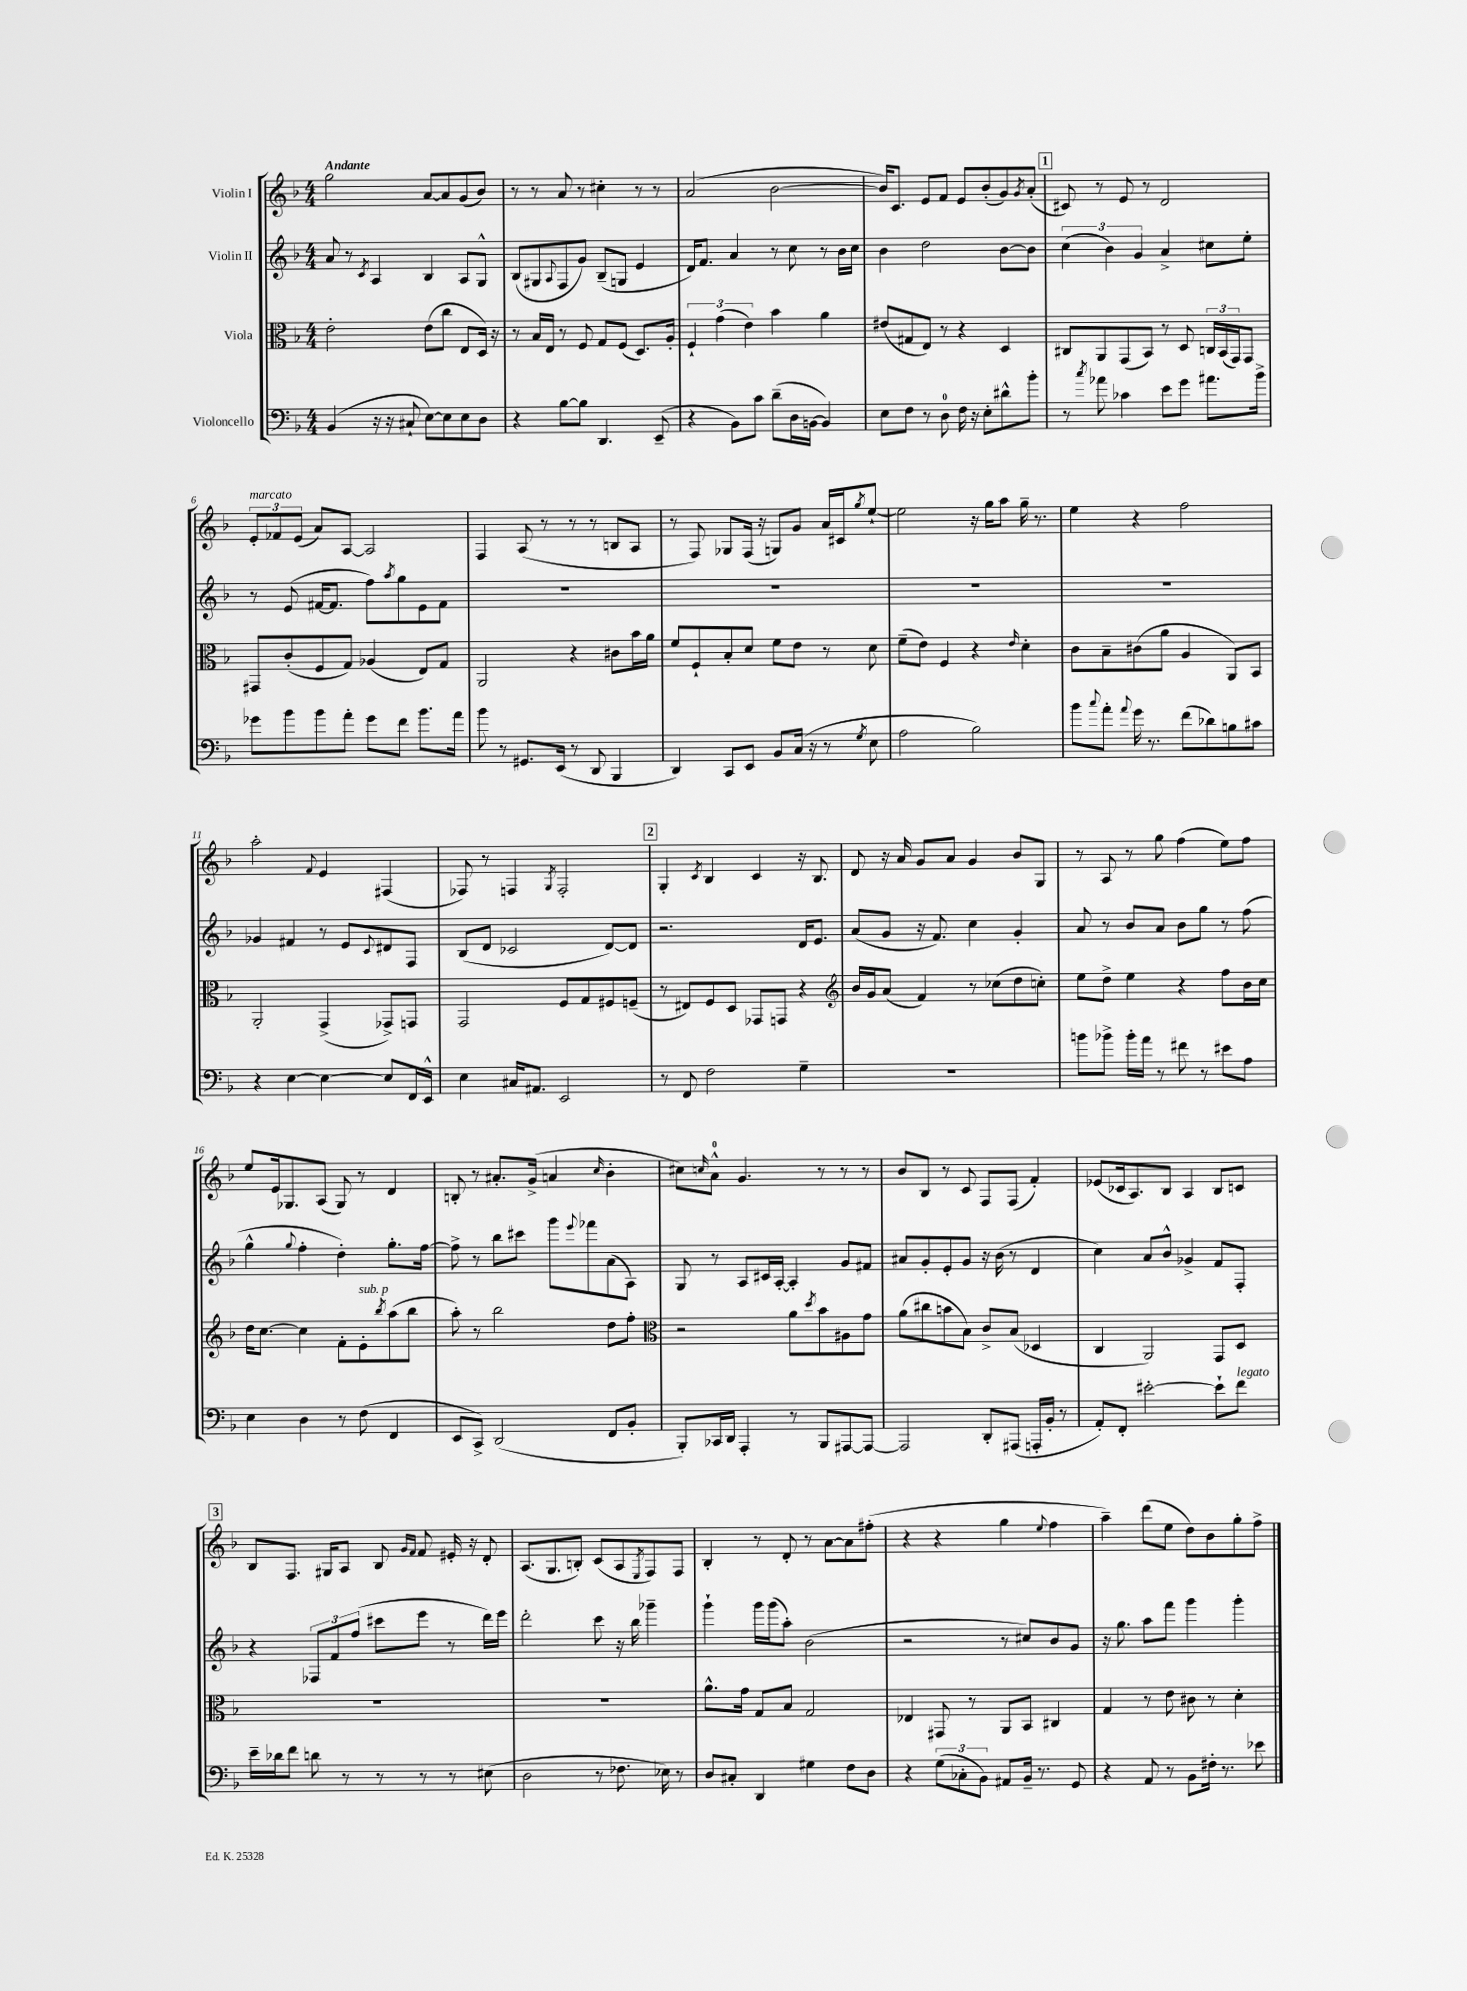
<<
\new StaffGroup <<
\new Staff = "s0" \with { instrumentName = "Violin I" } {
    \clef treble \key f \major \numericTimeSignature \time 4/4 \tempo "Andante"
    g''2 a'8~ a'8 g'8( bes'8) |
    r8 r8 a'8 r8 cis''4-. r8 r8 |
    a'2( bes'2~ |
    bes'16) c'8. e'8 f'8 e'8 bes'8-.( g'8) \acciaccatura { g'8 } a'8-.( |
    \mark \markup { \box "1" } cis'8) r8 e'8 r8 d'2 |
    \tuplet 3/2 { e'8-.^\markup { \italic "marcato" } fes'8 e'8( } a'8) a8~ a2 |
    f4 a8( r8 r8 r8 b8 a8 |
    r8 f8) ges8 f16( r16 g8) g'8 a'16 cis'16 \acciaccatura { g''8 } e''8~-! |
    e''2 r16 g''16 a''8 g''16-- r8. |
    e''4 r4 f''2 |
    a''2-. \appoggiatura { f'8 } e'4 fis4( |
    fes8) r8 f4 \acciaccatura { g8 } f2-. |
    \mark \markup { \box "2" } g4-. \acciaccatura { c'8 } bes4 c'4 r16 bes8. |
    d'8 r16 a'16 g'8 a'8 g'4 bes'8 g8 |
    r8 a8 r8 g''8 f''4( e''8) f''8 |
    e''8 e'16 ges8. a8( ges8) r8 d'4 |
    b8-. r8 ais'8.-. g'16->( a'4 \grace { c''16 } bes'4-. |
    cis''8) \grace { c''16 } a'8-0-^ g'4. r8 r8 r8 |
    bes'8 bes8 r8 c'8 f8 f8( f'4-.) |
    ees'8( ces'16 a8.) bes8 a4 bes8 c'8 |
    \mark \markup { \box "3" } bes8 f8. gis16 a8 bes8 \grace { g'16 f'16 } f'8 eis'16-. r16 d'8-. |
    a8.( g8. b8-.) c'8( a8 \acciaccatura { e8 } f8) f8 |
    bes4-. r8 d'8-. r8 a'8~ a'8 fis''8-.( |
    r4 r4 g''4 \appoggiatura { e''8 } f''4 |
    a''4--) d'''8( e''8 d''8) bes'8 g''8-. f''8-> \bar "|." |
}
\new Staff = "s1" \with { instrumentName = "Violin II" } {
    \clef treble \key f \major \numericTimeSignature \time 4/4
    a'8 r8 \acciaccatura { c'8 } a4 bes4 a8 g8-^ |
    bes8( gis8 \appoggiatura { a8 } f8 g'8) bes8--( g8 e'4 |
    d'16) f'8. a'4 r8 c''8 r8 bes'16 c''16 |
    bes'4 d''2 bes'8~ bes'8 |
    \mark \markup { \box "1" } \tuplet 3/2 { c''4( bes'4) g'4 } a'4-> cis''8 e''8-. |
    r8 e'8( fis'16~ fis'8. f''8) \acciaccatura { a''8 } g''8 e'8 fis'8 |
    R1 |
    R1 |
    R1 |
    R1 |
    ges'4 fis'4 r8 e'8 \appoggiatura { c'8 } dis'8 f8 |
    bes8( d'8 ces'2 d'8~) d'8 |
    \mark \markup { \box "2" } r2. d'16 e'8. |
    a'8( g'8 r16 f'8.) c''4 g'4-. |
    a'8 r8 bes'8 a'8 bes'8 g''8 r8 f''8( |
    g''4-^ \appoggiatura { g''8 } f''4-. d''4-.) g''8.-. f''16~ |
    f''8-> r8 bes''8 cis'''8 g'''8 \appoggiatura { e'''8 } fes'''8 a'8( a8) |
    g8 r8 a8 cis'16 a16~-. a4-. g'8 fis'8 |
    ais'8 g'8-. e'8-. g'8 r16 bes'16( r8 d'4 |
    c''4) a'8 bes'8-^ ges'4-> f'8 f8-. |
    \mark \markup { \box "3" } r4 \tuplet 3/2 { fes8 f'8 f''8( } cis'''8 e'''8 r8 d'''16) e'''16 |
    d'''2-. c'''8 r16 bes''16 ges'''4-- |
    g'''4-! g'''16 g'''16( a''8-.) bes'2( |
    r2 r8 cis''8) bes'8 g'8 |
    r16 g''8. a''8 f'''8 g'''4 g'''4-. \bar "|." |
}
\new Staff = "s2" \with { instrumentName = "Viola" } {
    \clef alto \key f \major \numericTimeSignature \time 4/4
    e'2-. e'8( c''8 e8 d16) r16 |
    r8 bes16 e16 r8 f8 g8 f8( d8.) a16-. |
    \tuplet 3/2 { f4-! g'4( e'4) } bes'4 a'4 |
    eis'8( gis8 e8) r8 r4 d4 |
    \mark \markup { \box "1" } cis8 a,8 g,8( bes,8) r8 d8 \tuplet 3/2 { c16 bes,16( g,16) } g,8 |
    gis,8 c'8-.( f8 g8) aes4( e8) g8 |
    a,2 r4 cis'8 bes'16 a'16 |
    f'8 f8-! bes8-. d'8 f'8 e'8 r8 d'8 |
    f'8--( e'8) f4 r4 \grace { e'16 } d'4-. |
    c'8 bes8-- cis'8( a'8 a4 a,8) bes,8 |
    a,2-. g,4->( ges,8->) g,8 |
    g,2 f8 g8 fis8 f8--( |
    \mark \markup { \box "2" } r8 eis8) f8 d8 ges,8 g,8 r4 |
    \clef treble bes'16 g'16 a'8( f'4) r8 ces''8( d''8 c''8-.) |
    e''8 d''8-> e''4 r4 f''8 bes'16 c''16 |
    d''16 c''8.~ c''4 f'8-. e'8-.^\markup { \italic "sub. p" } \acciaccatura { bes''8 } a''8( bes''8 |
    a''8-.) r8 bes''2 d''8 f''8-. |
    \clef alto r2 a'8 \acciaccatura { d''8 } bes'8 ais8 g'8 |
    a'8( cis''8 b'8 bes8) c'8-> bes8( des4 |
    c4 a,2) g,8 d8 |
    \mark \markup { \box "3" } R1 |
    R1 |
    a'8.-^ g'16 g8 bes8 g2 |
    ees4 gis,8 r8 a,8 bes,8 cis4 |
    g4 r8 e'8 cis'8 r8 d'4-. \bar "|." |
}
\new Staff = "s3" \with { instrumentName = "Violoncello" } {
    \clef bass \key f \major \numericTimeSignature \time 4/4
    bes,4( r16 r16 cis8-! e8~) e8 e8 d8 |
    r4 bes8~ bes8 d,4. e,8--( |
    r4 bes,8) c'8 d'8--( d16 b,16~ b,4) |
    e8 f8 r8 d8-0 f16 r16 e8-. dis'8-^ bes'8-. |
    \mark \markup { \box "1" } r8 \acciaccatura { c''8 } aes'8 ces'4 e'8 g'8 ais'8. bes'16-> |
    ges'8 bes'8 bes'8 a'8-. ges'8 f'8 bes'8. a'16 |
    bes'8 r8 gis,8. e,16( r8 d,8 bes,,4 |
    d,4) c,8 e,8 bes,8 c16( r16 r8 \acciaccatura { g8 } e8 |
    a2 bes2) |
    bes'8 \appoggiatura { c''8 } a'8-. \appoggiatura { a'8 } g'16 r8. f'8( des'8) b8 cis'8 |
    r4 e4~ e4~ e8 f,16 e,16-^ |
    e4 cis16 ais,8. e,2 |
    \mark \markup { \box "2" } r8 f,8 f2 g4-- |
    R1 |
    b'8 bes'8-> bes'16-. a'16 r8 fis'8 r8 eis'8 a8 |
    e4 d4 r8 f8( f,4 |
    e,8 c,8->) d,2( f,8 bes,8-. |
    bes,,8-.) ces,16 d,16 a,,4-. r8 bes,,8 ais,,8~ ais,,8~ |
    ais,,2 d,8-. ais,,8( a,,16-. bes,16-. r8 |
    a,8-.) f,8-. eis'2~-. eis'8-! f'8^\markup { \italic "legato" } |
    \mark \markup { \box "3" } e'16-- des'16 f'8 d'8 r8 r8 r8 r8 eis8( |
    d2 r8 fes8. ees16) r8 |
    d8 cis8-. d,4 gis4 f8 d8 |
    r4 \tuplet 3/2 { g8( ces8-. bes,8) } ais,8 bes,16-- r8. g,8 |
    r4 a,8 r8 bes,8 fis16-. r8. ees'8 \bar "|." |
}
>>
>>
